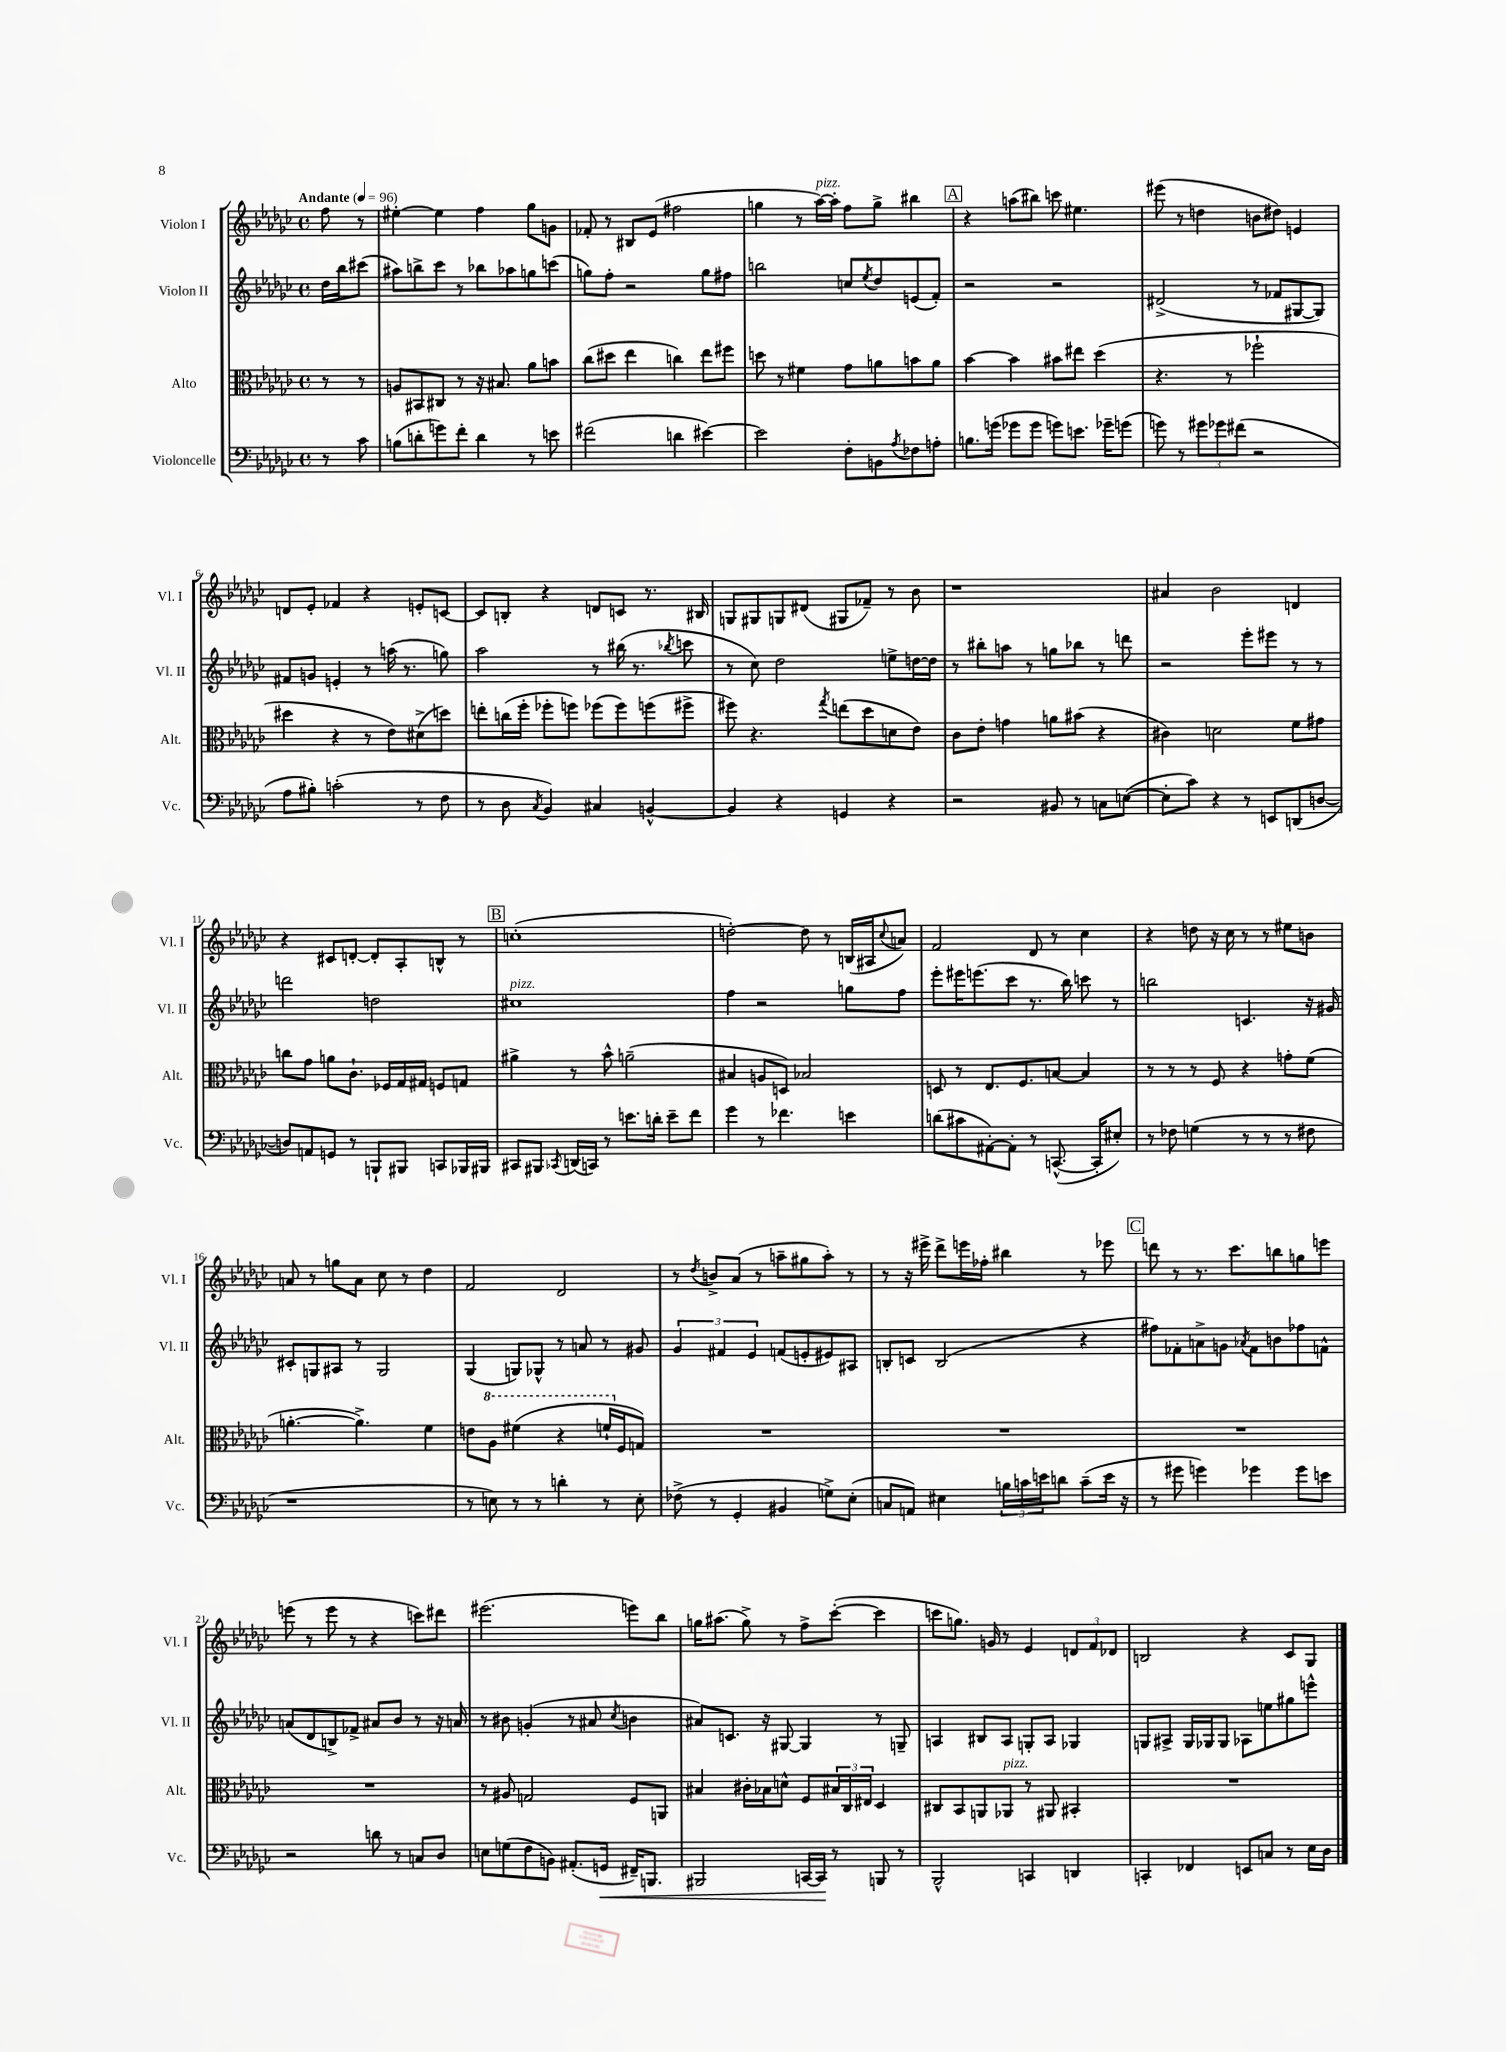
<<
\new StaffGroup <<
\new Staff = "s0" \with { instrumentName = "Violon I" shortInstrumentName = "Vl. I" } {
    \clef treble \key ges \major \defaultTimeSignature \time 4/4 \partial 4 \tempo "Andante" 4 = 96
    f''8 r8 |
    eis''4~-. eis''4 f''4 ges''8 g'8 |
    fes'8-. r8 bis8 ees'8( fis''2 |
    g''4 r8 aes''16~^\markup { \italic "pizz." }) aes''16-. f''8 g''8-> bis''4 |
    \mark \markup { \box "A" } r4 a''8( bis''8) c'''8 eis''4. |
    eis'''8( r8 d''4 b'8 dis''8) e'4 |
    d'8 ees'8-. fes'4 r4 e'8-. c'8~ |
    c'8 b8-. r4 d'8 c'8 r8. bis16 |
    g8 gis8 g8 dis'8( gis8 fes'8--) r8 bes'8 |
    r1 |
    ais'4 bes'2 d'4 |
    r4 cis'8 d'8~-. d'8-. aes8-. b8-^ r8 |
    \mark \markup { \box "B" } c''1-.( |
    d''2~-.) d''8 r8 b16( ais16 \appoggiatura { ces''8 } a'8) |
    f'2 des'8 r8 ces''4 |
    r4 d''8 r16 ces''16 r8 r8 eis''8 b'8 |
    a'8 r8 g''8 a'8 ces''8 r8 des''4 |
    f'2 des'2 |
    r8 \acciaccatura { des''8 } b'8-> aes'8( r8 a''8-- gis''8 a''8-.) r8 |
    r8 r16 eis'''16-> des'''8-> e'''16 fes''16-. bis''4 r8 ees'''8 |
    \mark \markup { \box "C" } d'''8 r8 r8. ces'''8. b''8 g''8 e'''8 |
    e'''8( r8 e'''8 r8 r4 c'''8) dis'''8 |
    eis'''2.( e'''8) bes''8 |
    g''16 ais''8.( g''8->) r8 f''8-> ces'''8~-.( ces'''4 |
    c'''8 g''8.) g'16 r8 ees'4 \tuplet 3/2 { d'8 f'8 des'8 } |
    b2 r4 ces'8 ges8 \bar "|." |
}
\new Staff = "s1" \with { instrumentName = "Violon II" shortInstrumentName = "Vl. II" } {
    \clef treble \key ges \major \defaultTimeSignature \time 4/4 \partial 4
    des''16 bes''16 cis'''8( |
    ais''8) b''8-> ces'''8 r8 bes''8 aes''8 g''8 c'''8( |
    g''8) f''8-. r2 g''8 fis''8 |
    b''2 c''8 \acciaccatura { ees''8 } des''8 e'8( f'8-.) |
    \mark \markup { \box "A" } r2 r2 |
    dis'2->( r8 fes'8 gis8~ gis8) |
    fis'8 g'8 e'4-. r8 a''16( r8. g''8) |
    aes''2 r8 bis''16( r8. \acciaccatura { bes''8 } c'''8 |
    r8 ces''8) des''2 e''8-> d''16~ d''16 |
    r8 bis''8-. a''8 r8 g''8 bes''8 r8 d'''8 |
    r2 ees'''8-. eis'''8 r8 r8 |
    d'''2 d''2 |
    \mark \markup { \box "B" } cis''1^\markup { \italic "pizz." } |
    f''4 r2 g''8 f''8 |
    ees'''8-. eis'''16 e'''8.( ces'''8 r8. bes''16) c'''8 r8 |
    b''2 c'4. r16 gis'16 |
    cis'8-. g8 ais8 r8 g2 |
    ges4( g8) ges8-^ r8 a'8 r8 gis'8 |
    \tuplet 3/2 { ges'4 fis'4 ees'4 } f'8( e'8-. eis'8) ais8 |
    b8-. c'8 b2( r4 |
    \mark \markup { \box "C" } fis''8) fes'8-. a'8-> g'8 \acciaccatura { aes'8 } fes'8 b'8 fes''8 f'8-^ |
    a'8( des'8 b8->) fes'8-> ais'8 bes'8 r8 r16 a'16 |
    r8 bis'8 g'4-.( r8 ais'8 \acciaccatura { ces''8 } b'4 |
    ais'8) c'8. r16 gis8~ gis4 r8 g8-- |
    a4 bis8 a8 g8-. a8 ges4 |
    g8 ais8-> g16 ges16 ges8 aes8 e''8 gis''8 e'''8-^ \bar "|." |
}
\new Staff = "s2" \with { instrumentName = "Alto" shortInstrumentName = "Alt." } {
    \clef alto \key ges \major \defaultTimeSignature \time 4/4 \partial 4
    r8 r8 |
    a8 bis,8 cis8 r8 r16 bis8. aes'8 b'8 |
    ces''8( dis''8 ees''4 c''4) ees''8 fis''8 |
    d''8 r8 fis'4 ges'8 a'8 b'8 a'8 |
    \mark \markup { \box "A" } bes'4~ bes'4 bis'8 eis''8 des''4( |
    r4. r8 fes''2-! |
    dis''4 r4 r8 ees'8) dis'8->( d''8) |
    e''8-. c''16( f''16-. fes''8-. f''8) fes''8( fes''8) f''8( fis''8-> |
    fis''8) r4. \acciaccatura { ges''8 } e''8( des''8 d'8 ees'8) |
    ces'8 ees'8-. g'4 a'8 bis'8( r4 |
    cis'4) d'2 f'8 gis'8 |
    c''8 ges'8 a'8 ces'8.-! fes16 ges16 gis16 f8 g8 |
    \mark \markup { \box "B" } ais'4-> r8 bes'8-^ a'2--( |
    bis4 a8 d8) bes2 |
    d8 r8 ees8. f8. b8~ b4 |
    r8 r8 r8 f8 r4 g'8-. f'8( |
    a'4.~-. a'4.->) f'4 |
    e'8 \ottava #1 aes'8 fis''4( r4 f''16-! \ottava #0 f16 g8) |
    R1 |
    R1 |
    \mark \markup { \box "C" } R1 |
    R1 |
    r8 ais8 g2 f8 a,8 |
    bis4 cis'16-. bes16 d'8-^ f8 \tuplet 3/2 { bis16 ces16 eis16 } des4 |
    cis8 bes,8 a,8 aes,8^\markup { \italic "pizz." } r8 ais,8 bis,4-. |
    R1 \bar "|." |
}
\new Staff = "s3" \with { instrumentName = "Violoncelle" shortInstrumentName = "Vc." } {
    \clef bass \key ges \major \defaultTimeSignature \time 4/4 \partial 4
    r8 ces'8 |
    b8( d'8-. g'8) f'8-. d'4 r8 e'8 |
    fis'2( d'4 eis'4~) |
    eis'2 f8-. b,8 \acciaccatura { aes8 } fes8 a8-. |
    \mark \markup { \box "A" } b8. g'16( ges'8 ges'8 g'8) e'8. ges'16-- g'8( |
    g'8) r8 \tuplet 3/2 { gis'8 ges'8 fis'8( } r2 |
    aes8 bis8-.) c'2-.( r8 f8 |
    r8 des8 \acciaccatura { ces8 } bes,4) cis4 b,4~-^ |
    b,4 r4 g,4 r4 |
    r2 bis,8 r8 c8 e8~( |
    e8-. ces'8) r4 r8 e,8 d,8( d8~ |
    d8) a,8 g,8 r8 b,,8-! bis,,8 c,8 bes,,16 bis,,16 |
    \mark \markup { \box "B" } cis,8 bis,,8 \acciaccatura { ces,8 } d,16( c,16) r8 e'8. d'16-. e'8-- f'8 |
    ges'4 r8 fes'4. e'4 |
    d'8( cis'8 ais,8~-.) ais,8-. r8 c,8.~-^( c,16-. eis8-.) |
    r8 fes8 g4( r8 r8 r8 fis8 |
    r1 |
    r8 e8) r8 r8 d'4-. r8 e8-. |
    fes8->( r8 ges,4-. bis,4 g8->) ees8-.( |
    c8 a,8) eis4 \tuplet 3/2 { b16 c'16 e'16 } d'8 c'8--( e'16 r16 |
    \mark \markup { \box "C" } r8 gis'8 g'4) ges'4 ges'8 e'8 |
    r2 d'8 r8 c8 des8 |
    e8 g8( f8 b,8) ais,8.-.( g,16\< fis,16--) b,,8. |
    bis,,2 c,16~ c,16\! r8 b,,8 r8 |
    bes,,2-^ c,4 d,4 |
    c,4-. fes,4 e,8 c8 r8 ees16 des16 \bar "|." |
}
>>
>>
